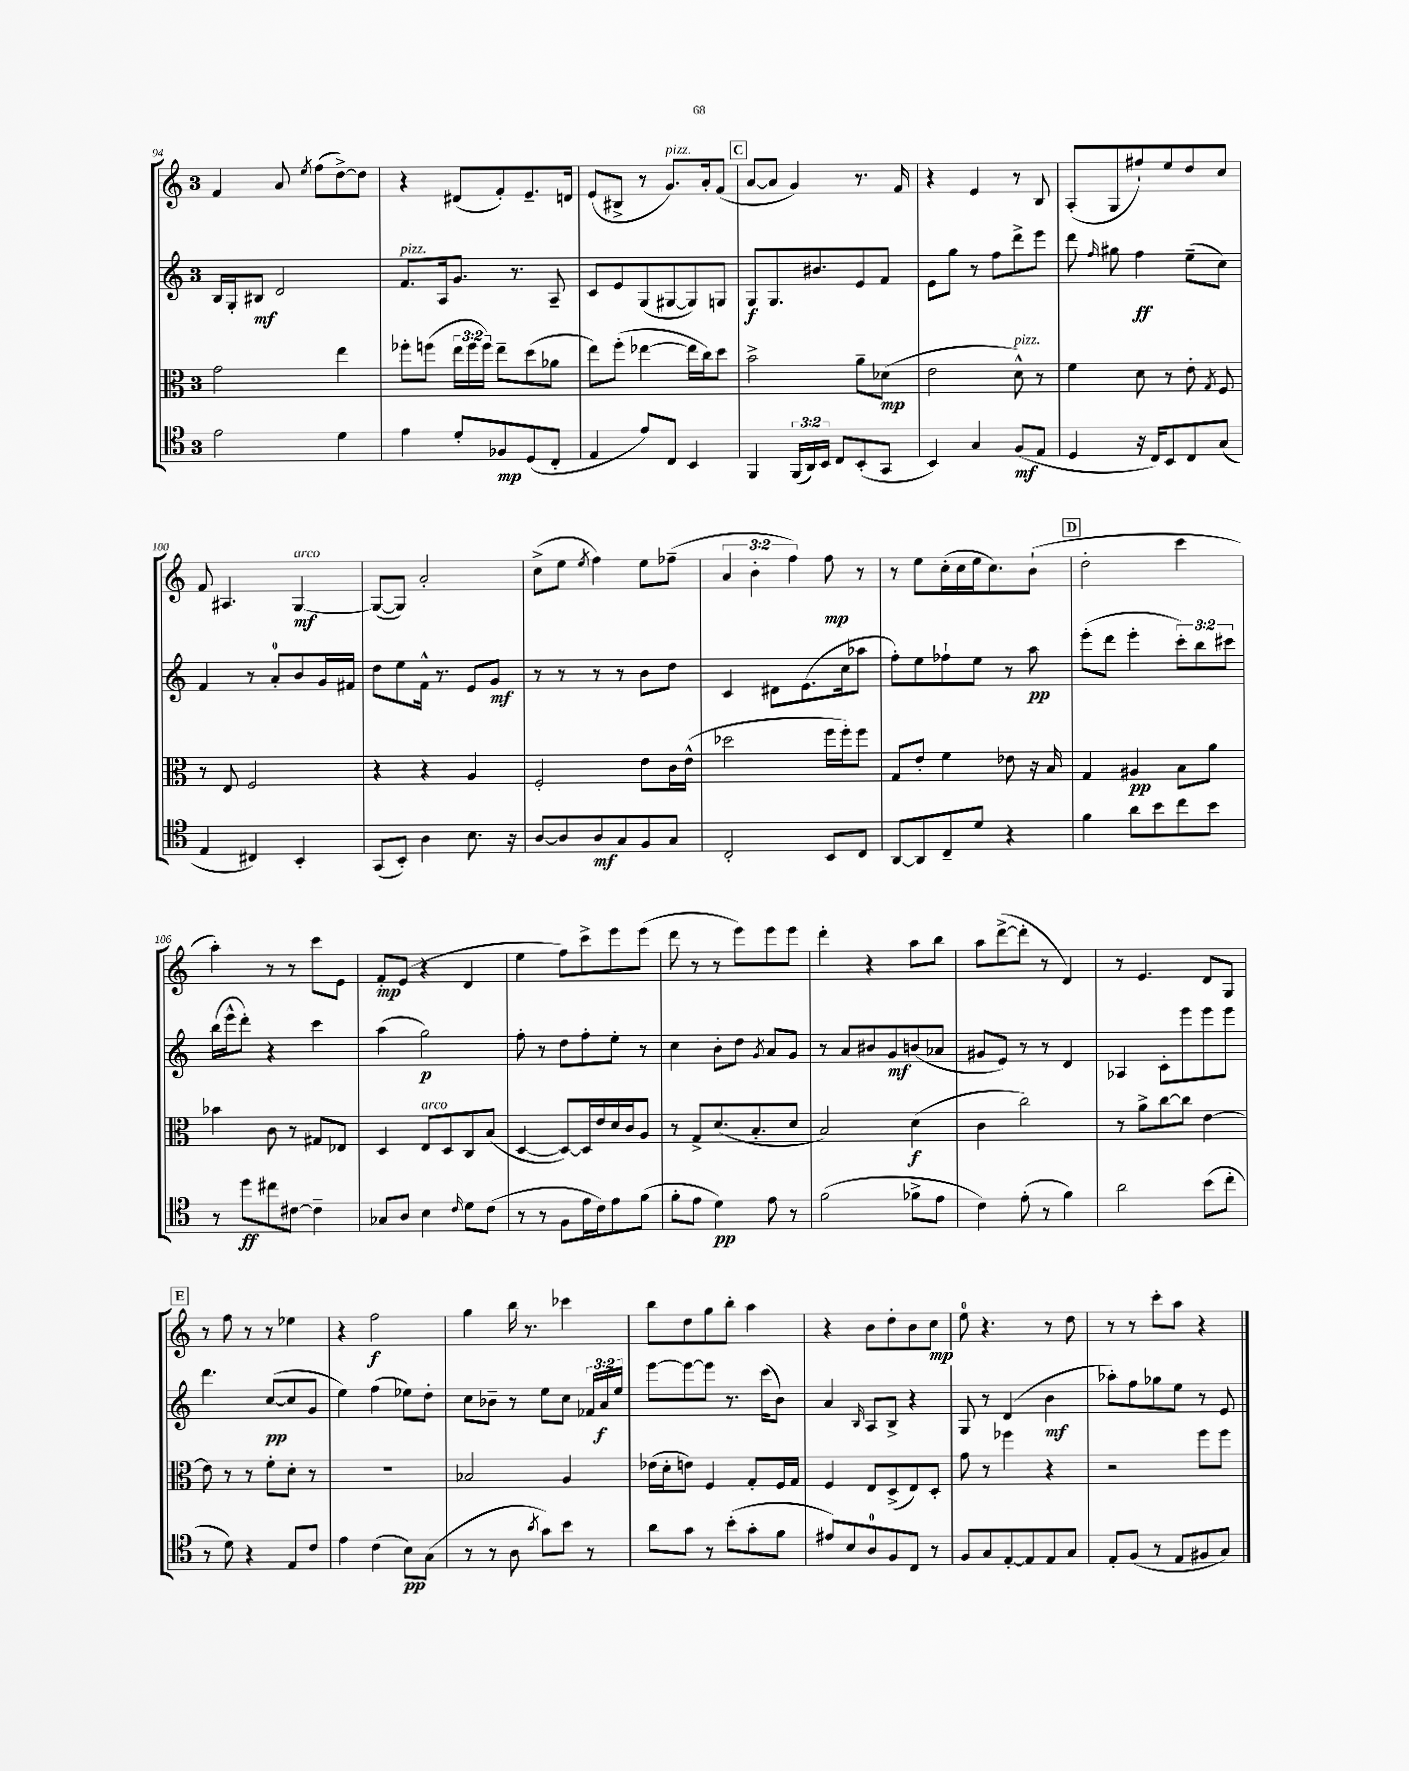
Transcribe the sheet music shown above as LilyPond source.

<<
\new StaffGroup <<
\new Staff = "s0" {
    \clef treble \key c \major \once \override Staff.TimeSignature.style = #'single-digit \time 3/4 \override Staff.TupletNumber.text = #tuplet-number::calc-fraction-text
    \autoBeamOff f'4 a'8 \acciaccatura { e''8 } f''8[( d''8~->) d''8] |
    r4 dis'8[( f'8-.) e'8.-- d'16] |
    e'8[( bis8]-> r8 g'8.[^\markup { \italic "pizz." }) a'16-. f'8]( |
    \mark \markup { \box "C" } a'8[~ a'8] g'4) r8. f'16 |
    r4 e'4 r8 b8 |
    a8[-.( g8 fis''8-!) e''8 d''8 c''8] |
    f'8 ais4. g4~\mf^\markup { \italic "arco" } |
    g8[~( g8]) a'2-. |
    c''8[->( e''8] \acciaccatura { e''8 } f''4) e''8[ fes''8]--( |
    \tuplet 3/2 { a'4 b'4-. f''4) } f''8\mp r8 |
    r8 e''8[ c''16-.( c''16 e''16 c''8.) b'8]-!( |
    \mark \markup { \box "D" } d''2-. c'''4 |
    a''4-.) r8 r8 c'''8[ e'8] |
    f'8[-.\mp e'8]( r4 d'4 |
    e''4 f''8[) c'''8-> e'''8 e'''8]( |
    d'''8 r8 r8 e'''8[) e'''8 e'''8] |
    d'''4-. r4 a''8[ b''8] |
    a''8[ d'''8~->( d'''8]-. r8 d'4) |
    r8 e'4. d'8[ g8] |
    \mark \markup { \box "E" } r8 f''8 r8 r8 ees''4 |
    r4 f''2\f |
    g''4 b''16 r8. ces'''4 |
    b''8[ d''8 g''8 b''8]-. a''4 |
    r4 b'8[ d''8-. b'8 c''8]\mp |
    e''8-0 r4. r8 d''8 |
    r8 r8 c'''8[-. a''8] r4 \bar "|." |
}
\new Staff = "s1" {
    \clef treble \key c \major \once \override Staff.TimeSignature.style = #'single-digit \time 3/4 \override Staff.TupletNumber.text = #tuplet-number::calc-fraction-text
    \autoBeamOff b16[ g16-. bis8]\mf d'2 |
    f'8.[^\markup { \italic "pizz." } a16 g'8.] r8. a8-- |
    c'8[ e'8 g8( gis8~ gis8) g8] |
    \mark \markup { \box "C" } g8[\f g8. bis'8. e'8 f'8] |
    e'8[ g''8] r8 f''8[ d'''8-> e'''8] |
    d'''8 \grace { f''16 } gis''8 f''4\ff e''8[--( c''8]) |
    f'4 r8 a'8[-0-. b'8 g'16 fis'16] |
    d''8[ e''8 f'16]-^ r8. e'8[ g'8]\mf |
    r8 r8 r8 r8 b'8[ d''8] |
    c'4 dis'8[ e'8.( c''16 aes''8] |
    f''8[-.) e''8 fes''8-! e''8] r8 a''8\pp |
    \mark \markup { \box "D" } e'''8[-.( d'''8] e'''4-. \tuplet 3/2 { c'''8[-.) b''8 cis'''8] } |
    b''16[( e'''16-^ d'''8]-.) r4 c'''4 |
    a''4( g''2\p) |
    f''8-. r8 d''8[ f''8-. e''8]-. r8 |
    c''4 b'8[-. d''8] \acciaccatura { g'8 } a'8[ g'8] |
    r8 a'8[ bis'8 g'8\mf b'8( aes'8] |
    gis'8[ e'8]) r8 r8 d'4 |
    aes4 c'8[-. e'''8 e'''8 e'''8] |
    \mark \markup { \box "E" } d'''4. c''8[~\pp( c''8 g'8] |
    e''4) f''4( ees''8[) d''8]-. |
    c''8[ bes'8]-- r8 e''8[ c''8] \tuplet 3/2 { fes'16[ a'16\f e''16] } |
    e'''8[~ e'''8~ e'''8] r8. c'''16[( b'8]) |
    a'4 \grace { b16 } a8[ b8]-> r4 |
    g8 r8 d'4( b'4\mf |
    aes''8[-.) f''8 ges''8 e''8] r8 e'8 \bar "|." |
}
\new Staff = "s2" {
    \clef alto \key c \major \once \override Staff.TimeSignature.style = #'single-digit \time 3/4 \override Staff.TupletNumber.text = #tuplet-number::calc-fraction-text
    \autoBeamOff g'2 e''4 |
    fes''8[-. f''8]( \tuplet 3/2 { e''16[ f''16 f''16]) } e''8[-- d''8( aes'8] |
    e''8[) f''8]-.( ees''4~ ees''16[ c''16) d''8] |
    \mark \markup { \box "C" } b'2-> a'8[-- des'8]\mp( |
    e'2 d'8-^^\markup { \italic "pizz." }) r8 |
    f'4 d'8 r8 e'8-. \acciaccatura { g8 } f8 |
    r8 e8 f2 |
    r4 r4 a4 |
    f2-. e'8[ c'16 e'16]-^( |
    des''2 f''16[ f''16-.) f''8] |
    g8[ e'8]-. f'4 ees'8 r16 b16 |
    \mark \markup { \box "D" } g4 ais4\pp b8[ a'8] |
    bes'4 c'8 r8 gis8[ ees8] |
    d4 e8[^\markup { \italic "arco" } d8 c8 b8]( |
    d4~ d8[~) d16 e'16 d'16 c'16 a8] |
    r8 g8[-> d'8.( b8.-. d'8] |
    b2) d'4\f( |
    c'4 c''2) |
    r8 a'8[-> c''8~ c''8] e'4~ |
    \mark \markup { \box "E" } e'8 r8 r8 f'8[-. d'8]-. r8 |
    R2. |
    bes2 a4 |
    ees'16[( d'16-. e'8]) f4 g8[-. f16 g16] |
    f4 e8[ d8->( e8) d8]-. |
    g'8 r8 fes''4 r4 |
    r2 f''8[ f''8] \bar "|." |
}
\new Staff = "s3" {
    \clef tenor \key c \major \once \override Staff.TimeSignature.style = #'single-digit \time 3/4 \override Staff.TupletNumber.text = #tuplet-number::calc-fraction-text
    \autoBeamOff e'2 d'4 |
    e'4 d'8[-. fes8\mp d8( c8]-. |
    e4 e'8[) c8] b,4 |
    \mark \markup { \box "C" } f,4 \tuplet 3/2 { f,16[( a,16) b,16] } c8[ b,8-.( g,8] |
    b,4) g4 f8[\mf( e8] |
    d4 r16 c16[) b,8 c8 g8]( |
    e4 cis4) b,4-. |
    g,8[( b,8]-.) a4 b8. r16 |
    a8[~ a8 a8\mf g8 f8 g8] |
    c2-. b,8[ c8] |
    a,8[~ a,8 c8-- d'8] r4 |
    \mark \markup { \box "D" } f'4 a'8[ b'8 c''8 b'8] |
    r8 d''8[\ff cis''8 cis'8]~ cis'4-- |
    ges8[ a8] b4 \grace { c'16 } d'8[ c'8]( |
    r8 r8 f8[ e'16 c'16) e'8 f'8]( |
    f'8[-. e'8] d'4\pp) e'8 r8 |
    f'2( fes'8[-> e'8] |
    c'4) e'8-.( r8 f'4) |
    a'2 b'8[( c''8]-. |
    \mark \markup { \box "E" } r8 d'8) r4 e8[ c'8] |
    e'4 c'4( b8[\pp) g8]( |
    r8 r8 a8 \acciaccatura { a'8 } g'8[) b'8] r8 |
    a'8[ g'8] r8 b'8[-.( g'8-. f'8] |
    eis'8[) b8 a8-0 f8 c8] r8 |
    f8[ g8 e8~-. e8 e8 g8] |
    e8[-. f8]( r8 e8[ fis8 g8]) \bar "|." |
}
>>
>>
\layout { \context { \Score currentBarNumber = #94 } }
